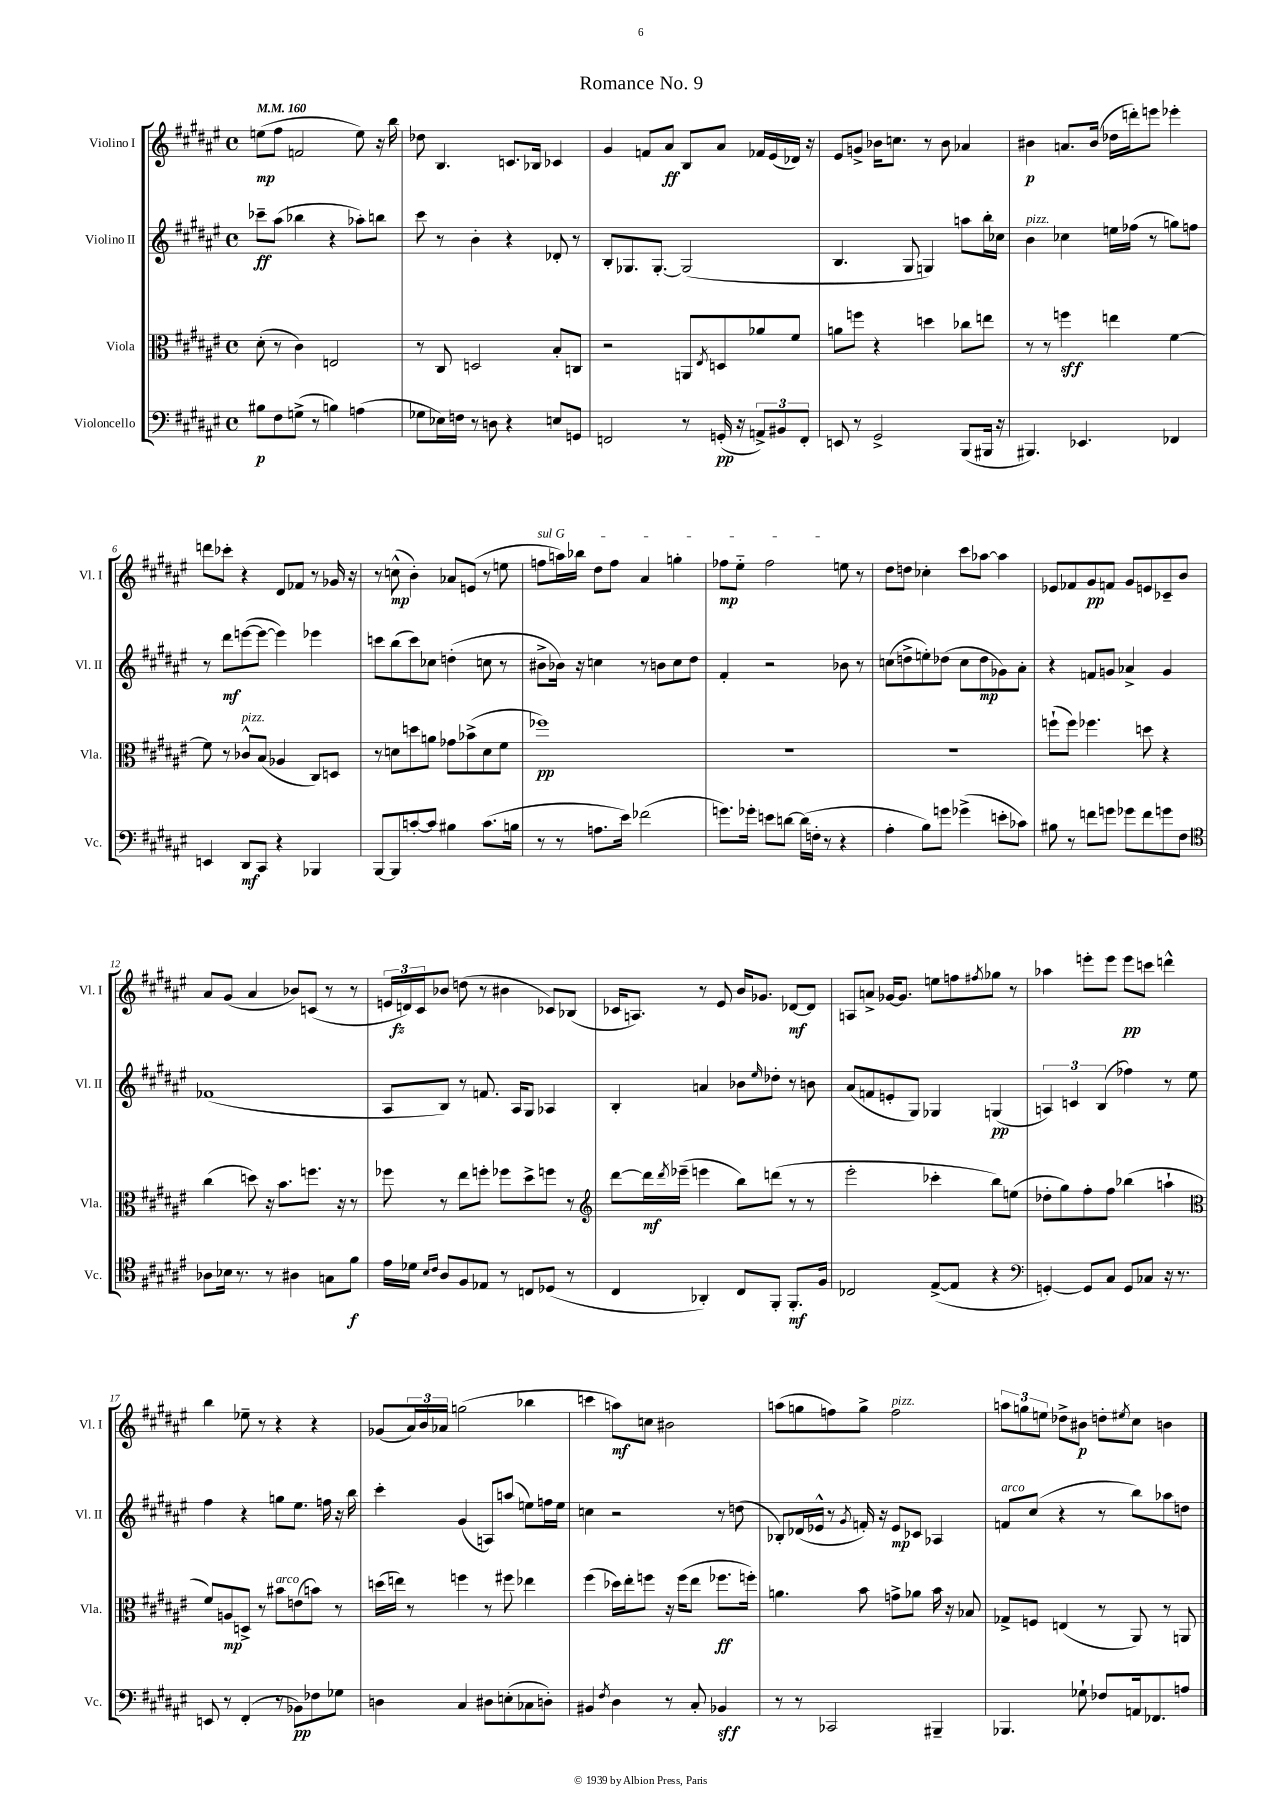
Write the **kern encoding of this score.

**kern	**kern	**kern	**kern
*staff4	*staff3	*staff2	*staff1
*clefF4	*clefC3	*clefG2	*clefG2
*k[f#c#g#d#a#e#]	*k[f#c#g#d#a#e#]	*k[f#c#g#d#a#e#]	*k[f#c#g#d#a#e#]
*M4/4	*M4/4	*M4/4	*M4/4
*met(c)	*met(c)	*met(c)	*met(c)
*MM160	*MM160	*MM160	*MM160
8B#	(8d#'	8ccc-~	(8ee
8F#	8r	(8aa#	8ff#
(8G^	4c#)	4bb-	2f
8r	.	.	.
4B)	2E	4r	.
(4A	.	8aa-')	8ee)
.	.	8bb	16r
.	.	.	16bb
=	=	=	=
8G-	8r	8ccc#	8dd-
16E-)	8C#	8r	4.B
16F	.	.	.
8r	2D	4b'	.
8D	.	.	.
4r	.	4r	8.c
.	.	.	16B-
8E	8B'	8d-'	4c-
8GG	8C	8r	.
=	=	=	=
2FF	2r	8B'	4g#
.	.	8.G-	.
.	.	.	8f
.	.	[8.G-'	.
.	.	.	8a#
8r	8AA	(2G-]	8B
.	8qE#	.	.
(16GG'	8D	.	8a#
16r	.	.	.
12AA^)	8a-	.	16f-
.	.	.	(16e#
12BB#	.	.	.
.	8f#	.	16d-)
12FF'	.	.	.
.	.	.	16r
=	=	=	=
8EE	8a	4.B	8e#
8r	8ff	.	8g^
2GG#^	4r	.	16b-
.	.	.	8.cc
.	.	8G#	.
.	4dd	4G)	8r
.	.	.	8b-
(8BBB	8cc-	8aa	4a-
16BBB#	8ee	16bb'	.
16r	.	16cc-	.
=	=	=	=
4.BBB#)	8r	4b	4b#
.	8r	.	.
.	4ff	4cc-	8.a
4.EE-	.	.	.
.	.	.	(16b#
.	4ee	16ee	16dd-
.	.	(16ff-	16ddd')
.	.	8r	8eee
4FF-	[4f#	8gg)	4eee-'
.	.	8ff	.
=	=	=	=
4EE	8f#]	8r	8ddd
.	8r	8ddd#	8ccc-'
8DD#	8c-^^	([8eee	4r
8CC#	(8B	8eee_	.
4r	4A-	4eee])	8d#
.	.	.	8f-
4BBB-	8C#)	4eee-	8r
.	8D	.	16g-
.	.	.	16r
=	=	=	=
[8BBB	8r	8ccc	8r
8BBB]	8d	(8bb	(8cc^^
[8c'	8dd	8ccc)	4b')
8c]	8a	8cc-	.
4B#	8g-	(4dd'	8a-
.	(8b-^	.	(8e
(8.c	8d	8cc	8r
.	8f#	8r	8ee
16B	.	.	.
=	=	=	=
8r	1ff-)	8b#^	8ff
8r	.	16b-)	16aa)
.	.	16r	16bb-
8.A	.	4cc	8dd#
.	.	.	8ff
16e#)	.	.	.
(2f-	.	8r	4a#
.	.	8b	.
.	.	8cc	4gg'
.	.	8dd#	.
=	=	=	=
8.g)	1r	4f#'	8ff-
.	.	.	8ee#'~
16g-'	.	.	.
8e	.	2r	2ff-
[8d	.	.	.
(16d]	.	.	.
16F'	.	.	.
8r	.	.	.
4r	.	8b-	8ee
.	.	8r	8r
=	=	=	=
4A#'	1r	(8cc	8dd#
.	.	8dd^	8dd
8B)	.	8ee')	4cc-'
8g	.	(8dd-	.
(4g-^	.	8cc	8ccc#
.	.	8dd-	[8aa-
8e'	.	8g-)	4aa-]
8c-)	.	8a#'	.
=	=	=	=
8B#	(8ff`	4r	8e-
8r	8ff)	.	8f-
8f	4.ff-	8f	8g#
8g	.	8g	8f
8g-	.	4a-^	8g#
8f	8dd	.	8e
8g	4r	4g	8c-~
8F#	.	.	8b
=	=	=	=
*clefC4	*	*	*
8A-	(4cc#	(1f-	8a#
16B-	.	.	(8g#
8.r	.	.	.
.	8dd)	.	4a#
8r	16r	.	.
.	8.b	.	.
4A#	.	.	8b-)
.	8.ff	.	(8c
8G	.	.	8r
.	16r	.	.
8f#	8r	.	8r
=	=	=	=
16e#	8ff-	8A#	24e
.	.	.	24d)
16d-	.	.	.
.	.	.	24c#
16qqB	.	.	.
16qqc#	.	.	.
8A#	8r	8B)	8b-
8F#	8ee#	8r	(8dd
8E-	8ff'	8.f	8r
8r	8ff-	.	4b#
.	.	16A#	.
8C	8dd#^	8G#	.
(8D-	8ff	4A-	8c-)
8r	8r	.	(8B-
=	=	=	=
*	*clefG2	*	*
4C#	[8ddd#	4B'	16c-
.	.	.	8.A)
.	16ddd#]	.	.
.	8qddd#	.	.
.	(16eee-~	.	.
4AA-')	4eee	4a	8r
.	.	.	8e#
8C#	8bb)	8b-	16b
.	.	.	8.g-
.	.	16qqee#	.
8FF#'	(8ddd	8dd-'	.
8.FF#'	8r	8r	[8d-
.	8r	8b	8d-]
16F#	.	.	.
=	=	=	=
2C-	2eee#'	(8a#	8A
.	.	8f	8a^
.	.	8e'	[16g-
.	.	.	8.g-]
.	.	8G#)	.
([8E#^	4ccc-'	4G-	8ee
8E#]	.	.	8ff
.	.	.	8qff#
4r	8bb)	(4G	8gg-
.	(8ee	.	8r
=	=	=	=
*clefF4	*	*	*
[4GG')	8dd-'	6A)	4aa-
.	8gg#)	.	.
.	.	6c	.
8GG]	8ff#'	.	8eee'
.	.	(6B	.
8C#	8ff#	.	8eee
8GG	(4bb-	4ff-)	8eee
8C-	.	.	8ccc
16r	4aa`	8r	4ddd^^
8.r	.	.	.
.	.	8ee#	.
=	=	=	=
*	*clefC3	*	*
8EE	8f#)	4ff#	4bb
8r	8A	.	.
(4FF#'	8D^	4r	8ee-~
.	8r	.	8r
8r	8b#	8gg	4r
8BB-)	(8e	8.ee#	.
8F-	8b)	.	4r
.	.	16ff	.
8G-	8r	16r	.
.	.	16bb	.
=	=	=	=
4D	(16dd	4ccc#'	(8g-
.	16ee)	.	.
.	8r	.	24a#)
.	.	.	24b
.	.	.	24a-
4C#	4ff	(4g#	(2gg
8D#	8r	8A)	.
(8E'	8ff#	(8aa	.
8C-	4ee-	8ee)	4bb-
8D')	.	16ff	.
.	.	16ee	.
=	=	=	=
4BB#	(4ff#	4cc	4ccc
8qF#	.	.	.
4D#	16dd-)	2r	8aa)
.	16ee#'	.	.
.	8ff	.	8cc
8r	16r	.	2b#
.	(16ff	.	.
8C#'	8ee#	.	.
4BB-	8.ff-	8r	.
.	.	(8dd	.
.	16ff')	.	.
=	=	=	=
8r	4.a	8B-')	(8aa
8r	.	(16d-	8gg
.	.	16e-^^	.
2CC-	.	8r	8ff)
.	.	8qg#	.
.	8b	16f')	8gg^
.	.	16r	.
.	8g^	8e-	2ff
.	8a-	8c-	.
4BBB#~	16b	4A-	.
.	16r	.	.
.	8B-	.	.
=	=	=	=
4.BBB-	8G-^	8f	12aa
.	.	.	12gg
.	8F	(8cc#	.
.	.	.	12ee
.	(4E	4r	8dd-^
8G-`	.	.	8b#
8F-	8r	8r	8dd'
.	.	.	8qee#
16AA	8AA#)	8bb)	8cc#
8.FF-	.	.	.
.	8r	8aa-	4b
8A	8AA	8dd	.
==	==	==	==
*-	*-	*-	*-
